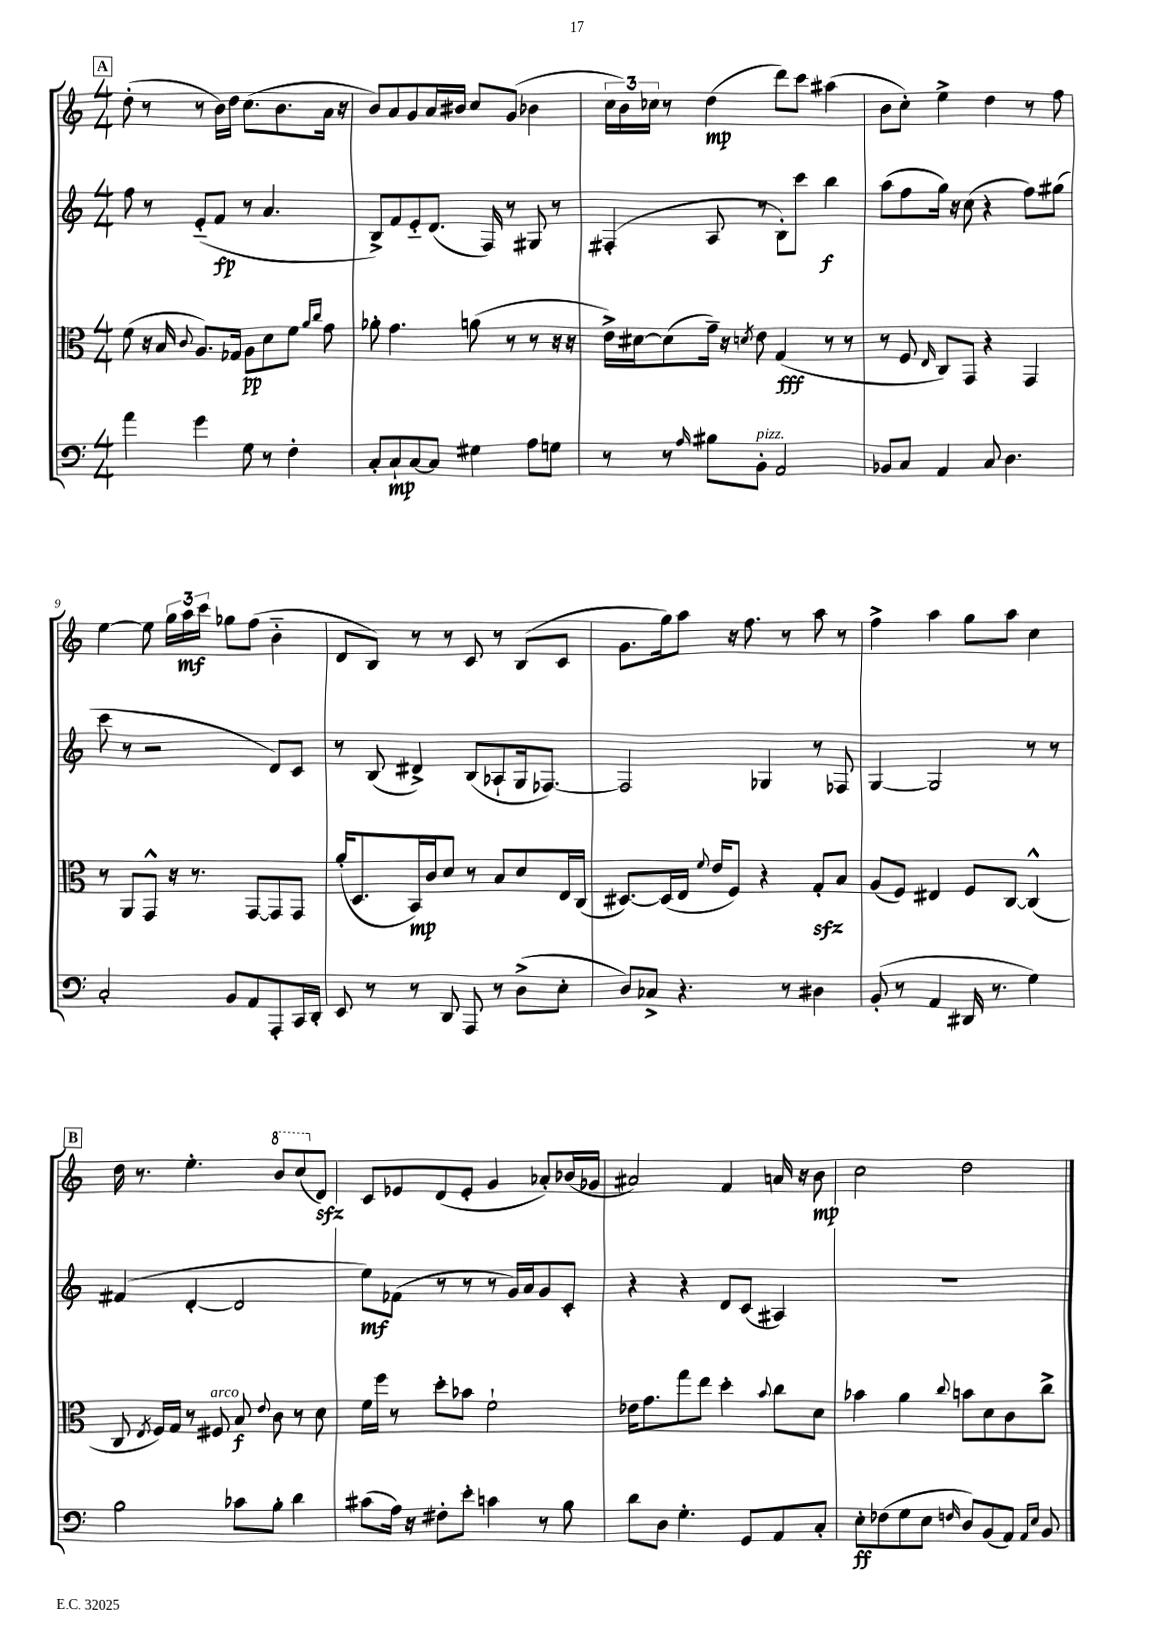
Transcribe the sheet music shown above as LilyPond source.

<<
\new StaffGroup <<
\new Staff = "s0" {
    \clef treble \key c \major \numericTimeSignature \time 4/4
    \autoBeamOff \mark \markup { \box "A" } d''8-.( r8 r8 b'16[) d''16] c''8.[( b'8. a'16] r16 |
    b'8[) a'8 g'8 a'16 bis'16] c''8[ g'8]( bes'4 |
    \tuplet 3/2 { c''16[ b'16) ces''16] } r8 d''4\mp( d'''8[) c'''8] ais''4( |
    b'8[ c''8]-.) e''4-> d''4 r8 f''8 |
    e''4~ e''8 \tuplet 3/2 { g''16[ a''16\mf c'''16] } ges''8[ f''8]( b'4-_ |
    d'8[ b8]) r8 r8 c'8 r8 b8[( c'8] |
    g'8.[ g''16) a''8] r16 f''8. r8 a''8 r8 |
    f''4-> a''4 g''8[ a''8] c''4 |
    \mark \markup { \box "B" } d''16 r8. e''4.-. \ottava #1 b''8[ c'''8( \ottava #0 d'8]\sfz) |
    c'8[ ees'8 d'8( ees'8]-. g'4 aes'8[-.) bes'16( ges'16] |
    ais'2) f'4 a'16 r16 b'8\mp |
    c''2 d''2 \bar "|." |
}
\new Staff = "s1" {
    \clef treble \key c \major \numericTimeSignature \time 4/4
    \autoBeamOff \mark \markup { \box "A" } f''8 r8 e'8[-_( f'8]\fp r8 a'4. |
    b8[->) f'8 e'8-_ d'8.]( f16) r8 gis8 r8 |
    fis4-.( a8 r8 b8[-.) c'''8] b''4\f |
    a''8[( f''8 g''16]) r16 c''8( r4 f''8[) gis''8]( |
    c'''8 r8 r2 d'8[) c'8] |
    r8 b8( dis'4->) b8[( aes8-! g16 fes8.]~) |
    fes2 ges4 r8 fes8 |
    g4~ g2 r8 r8 |
    \mark \markup { \box "B" } fis'4( d'4~-. d'2 |
    e''8[\mf) fes'8]( r8 r8 r8 g'16[) a'16 g'8 c'8]-. |
    r4 r4 d'8[ c'8]( ais4) |
    R1 \bar "|." |
}
\new Staff = "s2" {
    \clef alto \key c \major \numericTimeSignature \time 4/4
    \autoBeamOff \mark \markup { \box "A" } f'8( r16 b16 \appoggiatura { c'8 } a8.[) ges16] a8[\pp d'8 f'8] \grace { a'16[ c''16] } g'8 |
    aes'8-. g'4. a'8( r8 r8 r16 r16 |
    e'16[->) dis'16~ dis'8( g'16]--) r16 \acciaccatura { d'8 } e'8 g4\fff( r8 r8 |
    r8 f8 \grace { e16 } c8[) g,8] r4 g,4 |
    r8 a,8[ g,8]-^ r16 r8. g,8[~ g,8 g,8] |
    a'16[-.( d8. b,16\mp) c'16 d'8] r8 b8[ d'8 e16 c16]( |
    dis8.[~) dis16( e16] \appoggiatura { f'8 } e'16[ f8]) r4 g8[-.\sfz b8] |
    a8[( f8]) eis4 f8[ c8]~ c4-^( |
    \mark \markup { \box "B" } c8 \acciaccatura { e8 } f16[) g16] r8 fis8^\markup { \italic "arco" } b8\f \appoggiatura { e'8 } c'8 r8 d'8 |
    f'16[ f''16] r8 d''8[-. bes'8] f'2-! |
    ees'16[ g'8. g''8 e''8] d''4-. \appoggiatura { b'8 } c''8[ d'8] |
    bes'4 a'4 \appoggiatura { c''8 } b'8[ d'8 c'8 c''8]-> \bar "|." |
}
\new Staff = "s3" {
    \clef bass \key c \major \numericTimeSignature \time 4/4
    \autoBeamOff \mark \markup { \box "A" } a'4 g'4 g8 r8 f4-. |
    c8[-. c8-!\mp c8~ c8] gis4 a8[ g8] |
    r8 r8 \grace { a16 } bis8[ b,8]-.^\markup { \italic "pizz." } a,2 |
    bes,8[ c8] a,4 c8 d4. |
    c2-. b,8[ a,8 a,,8-. c,16 d,16]-. |
    e,8 r8 r8 d,8 a,,8 r8 d8[->( e8]-. |
    d8[) ces8]-> r4. r8 dis4 |
    b,8-.( r8 a,4 dis,16 r8. g4) |
    \mark \markup { \box "B" } b2 ces'8[ b8]-. d'4 |
    cis'8[( a16]) r16 fis8[-. e'8]-. c'4 r8 b8 |
    d'8[ d8] g4.-. g,8[ a,8 c8]-. |
    e8[-.\ff fes8( g8 e8] \grace { f16 } d8[) b,8( a,8]) \grace { a,16[ e16] } b,8 \bar "|." |
}
>>
>>
\layout { \context { \Score currentBarNumber = #5 } }
